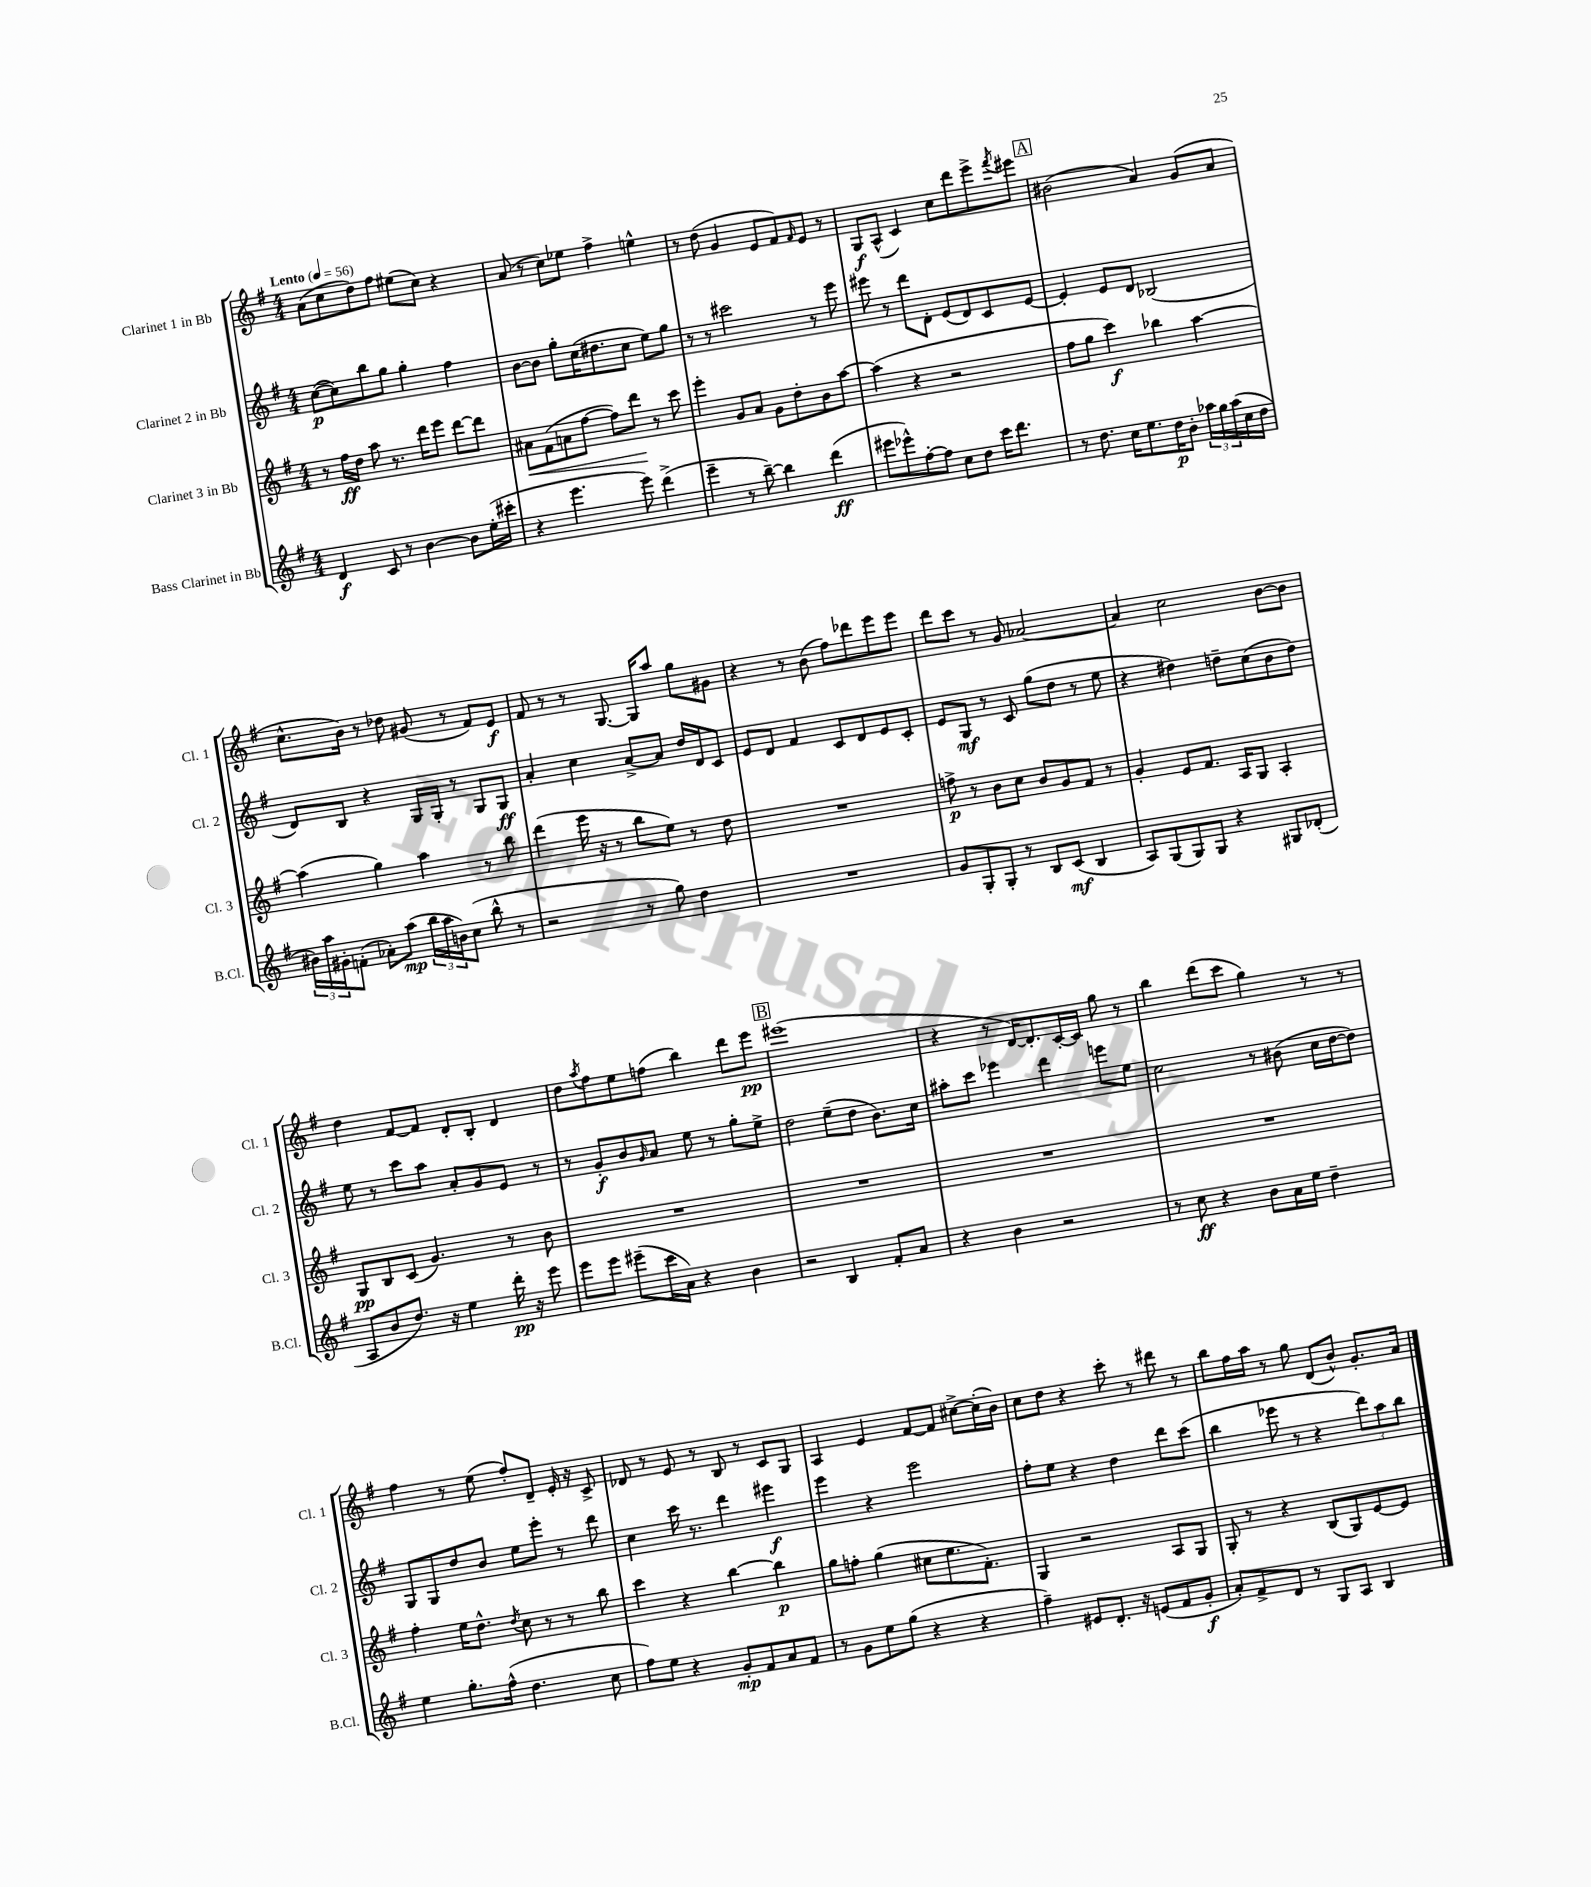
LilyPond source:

<<
\new StaffGroup <<
\new Staff = "s0" \with { instrumentName = "Clarinet 1 in Bb" shortInstrumentName = "Cl. 1" } {
    \clef treble \key g \major \numericTimeSignature \time 4/4 \tempo "Lento" 4 = 56
    a'8( c''8 d''8) fis''8 eis''8( c''8) r4 |
    a'8( r8 c''8) ees''8 fis''4-> e''4-^ |
    r8 d''8( g'4 e'8 fis'8) \grace { fis'16 } e'8 r8 |
    g8\f a8-^( c'4) c''8 d'''8 e'''8-> \acciaccatura { fis'''8 } eis'''8 |
    \mark \markup { \box "A" } bis'2( a'4) g'8( a'8 |
    c''8.-^ b'16) r8 des''8 gis'8( r8 fis'8) e'8\f |
    fis'8 r8 r8 g8.~ g16 a''8 g''8 gis'8 |
    r4 r8 b'8( fis''8) des'''8 e'''8 e'''8 |
    d'''8 c'''8 r8 g'8 aes'2~ |
    aes'4 c''2 b'8~ b'8 |
    d''4 fis'8~ fis'8 d'8-. b8-. d'4 |
    d''8 \acciaccatura { a''8 } fis''8 e''8 f''8( b''4) d'''8 e'''8\pp |
    \mark \markup { \box "B" } eis'''1( |
    r4 r8 d'16~) d'8.-. c'16~-. c'16 g''8 r8 |
    b''4 d'''8( c'''8 g''4) r8 r8 |
    fis''4 r8 e''8( fis''8-.) d'8-- e'16-. r16 c'8-> |
    des'8 r8 e'8 r8 b8 r8 c'8 g8 |
    a4 e'4 fis'8~ fis'8 cis''8~-> cis''16-.( b'16) |
    c''8 d''8 r4 c'''8-. r8 dis'''8 r8 |
    b''8 fis''16 a''16 r8 g''8 d'8( b'8-^) g'8.-. a'16 \bar "|." |
}
\new Staff = "s1" \with { instrumentName = "Clarinet 2 in Bb" shortInstrumentName = "Cl. 2" } {
    \clef treble \key g \major \numericTimeSignature \time 4/4
    c''8~\p( c''8) b''8 g''8 g''4-. fis''4 |
    b'8~ b'8 g''8-. c''16( dis''8. c''8 e''8) g''8 |
    r8 r8 cis'''2 r8 e'''8 |
    eis'''8 r8 d'''8 d'8-. e'8( d'8) c'8 e'8~ |
    \mark \markup { \box "A" } e'4-. e'8 d'8 bes2( |
    d'8) b8 r4 g16 g16-. r8 g8 g8\ff |
    a'4-. c''4 a'8~-> a'8 d''16 d'16 c'8 |
    e'8 d'8 fis'4 c'8 d'8 e'8 c'8-. |
    e'8 g8\mf r8 c'8 g''8( d''8 r8 e''8 |
    r4 dis''4) d''8-- c''8( b'8 d''8) |
    e''8 r8 c'''8 a''8 a'8-. g'8 e'8 r8 |
    r8 g'8-.\f b'8 \grace { g'16 } a'8 e''8 r8 g''8-. e''8-> |
    \mark \markup { \box "B" } d''2 e''8--( d''8 b'8.) c''16 |
    ais''8-. c'''8 ees'''4 d'''4 e'''8 e''8 |
    c''2 r8 bis'8( c''16 d''16~ d''8) |
    g8 g8 d''8 b'8 e''8 e'''8-. r8 d'''8 |
    c''4 c'''16 r8. d'''4 eis'''4\f |
    e'''4 r4 e'''2 |
    fis''8-. e''8 r4 d''4 d'''8 c'''8( |
    b''4 ees'''8 r8 r4 \tuplet 3/2 { d'''8) a''8 b''8 } \bar "|." |
}
\new Staff = "s2" \with { instrumentName = "Clarinet 3 in Bb" shortInstrumentName = "Cl. 3" } {
    \clef treble \key g \major \numericTimeSignature \time 4/4
    r8 fis''16\ff d''16 a''8 r8. d'''16 e'''8 d'''8~ d'''8 |
    ais'8\< fis'8( a'8 fis''8~ fis''8) d'''8\! r8 c'''8 |
    e'''4-. g'8 a'8 g'8 d''8-. b'8 a''8~ |
    a''4( r4 r2 |
    \mark \markup { \box "A" } fis''8 g''8 c'''4\f) bes''4 a''4~ |
    a''4( g''4) a''4 r8 b''8 |
    d'''4( e'''16 r16 r8 b''8 e''8) r8 d''8 |
    R1 |
    f''8->\p r8 b'8 c''8 b'8 g'8 fis'8 r8 |
    g'4-. e'8 fis'8. a16 g8 a4-. |
    g8\pp b8 c'8( g'4.) r8 b'8 |
    R1 |
    \mark \markup { \box "B" } R1 |
    R1 |
    R1 |
    fis''4-. e''16 d''8.-^ \acciaccatura { d''8 } c''8 r8 r8 b''8 |
    c'''4 r4 b''4~ b''4\p |
    g''8 f''8-. g''4( cis''8 e''8. fis'8.-.) |
    g4 r2 a8 g8 |
    g8-. r8 r4 b8( g8) e'8~ e'8 \bar "|." |
}
\new Staff = "s3" \with { instrumentName = "Bass Clarinet in Bb" shortInstrumentName = "B.Cl." } {
    \clef treble \key g \major \numericTimeSignature \time 4/4
    d'4\f c'8 r8 b'4~ b'8 e''16-.( cis'''16-. |
    r4 e'''4. e'''8) d'''4->( |
    e'''4-- r8 b''8~--) b''4 d'''4\ff( |
    eis'''8 ees'''8-^) fis''8~-. fis''8 c''8 d''8 c'''16 d'''8. |
    \mark \markup { \box "A" } r8 d''8. c''16 e''8. d''16\p b'8-. \tuplet 3/2 { aes''16 g''16 aes''16( } c''16 d''16 |
    \tuplet 3/2 { bis'16) a''16 gis'16-. } f'8-.( aes'8-.) a''8\mp( \tuplet 3/2 { b''16 a''16 b'16) } c''8( b''8-^ r8 |
    r2 r8 g''8) d''4 |
    R1 |
    g'8 g8-. g8-. r8 b8 c'8\mf( b4 |
    a8) g8( g8) g8 r4 gis8 des'8-.( |
    a8 b'8 d''8.) r16 e''4 d'''16-.\pp r16 e'''8 |
    e'''8 e'''8 eis'''8--( c'''16 a'16) r4 b'4 |
    \mark \markup { \box "B" } r2 b4 fis'8-. a'8 |
    r4 b'4 r2 |
    r8 c''8\ff r4 b'8 a'16 e''16 d''4-- |
    e''4 g''8.-. fis''16-^( d''4. c''8 |
    fis''8) e''8 r4 g'8-.\mp fis'8 a'8 fis'8 |
    r8 g'8 e''8 g''8( r4 r4 |
    fis''4--) eis'8 d'8.-. r16 e'8( fis'8 g'8-.\f |
    a'8-.) fis'8-> d'8 r8 g8 a8 b4 \bar "|." |
}
>>
>>
\layout { \context { \Score \remove "Bar_number_engraver" } }
